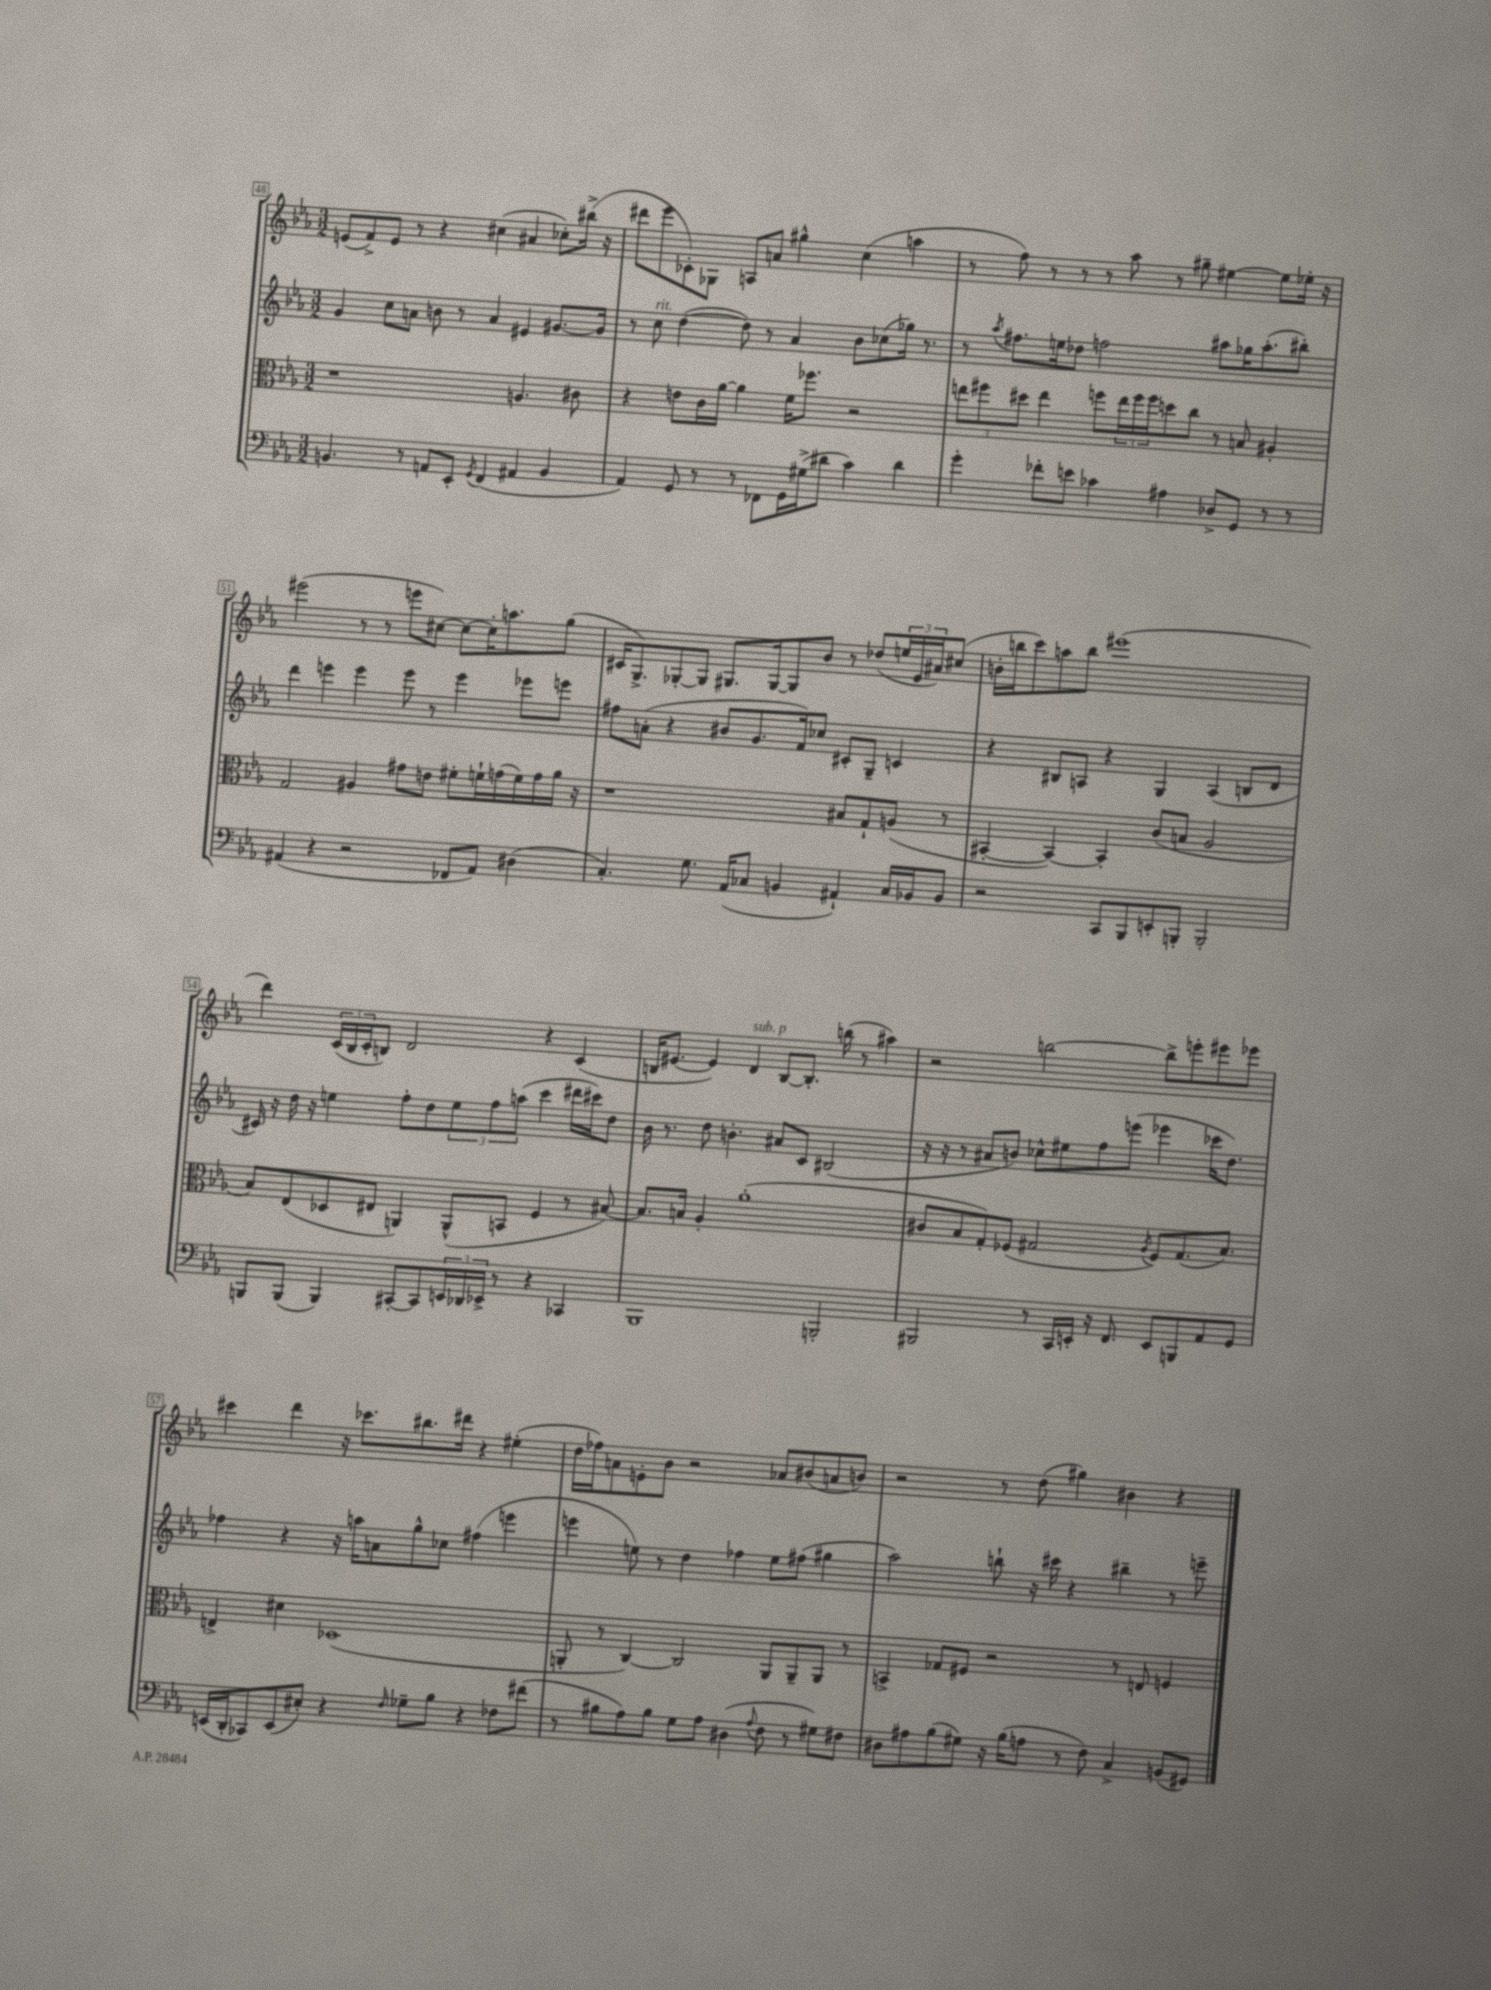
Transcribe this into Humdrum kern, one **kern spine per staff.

**kern	**kern	**kern	**kern
*staff4	*staff3	*staff2	*staff1
*clefF4	*clefC3	*clefG2	*clefG2
*k[b-e-a-]	*k[b-e-a-]	*k[b-e-a-]	*k[b-e-a-]
*M3/2	*M3/2	*M3/2	*M3/2
4.BB	1r	4g	(8e
.	.	.	8f^)
.	.	8cc	8e
8r	.	8a	8r
8AA	.	8b	4r
8EE-'	.	8r	.
8qGG	.	.	.
(4FF	.	4a	(4cc#
4AA#	4.A	4e#	4a#
4BB	.	[8.g#	8cc-')
.	8c#	.	(16bb#^
.	.	16g#]	16r
=	=	=	=
4AA-)	4r	8r	8ddd#
.	.	8cc	8eee-
8GG	8e	([4dd	8c-')
8r	16c	.	8G-
.	[16a-	.	.
8r	4a-]	8dd])	8A
8FF-	.	8r	8a
16GG	16f	4a-	4gg#^^
(16G#^	8.ff-	.	.
8d#	.	.	.
4c)	2r	8b-	(4cc
.	.	(8cc-	.
4d#	.	16gg-)	4aa
.	.	8.r	.
=	=	=	=
4g'	12ee	8r	8r
.	12ff#	.	.
.	.	8qaa-	.
.	.	8.ff#	8ff)
.	12dd#	.	.
8f-'	4ee	.	8r
.	.	16ee	.
8e	.	8dd-	8r
4c-	8ff	2ff	8r
.	24ee	.	8aa-
.	24ff	.	.
.	24ff	.	.
4A#	8dd	.	8r
.	8cc	.	8gg#~
8D-^	8r	8aa#	[4ee#
8GG	8B	16gg-	.
.	.	(8.aa#'	.
8r	4A#'	.	8ee#]
8r	.	8bb#')	16ee-'
.	.	.	16r
=	=	=	=
(4AA#	2G	4ddd	(2eee#
4r	.	4eee	.
2r	4A#	4eee	8r
.	.	.	8r
.	8g#	8eee	8eee
.	8e	8r	[8cc#)
8FF-	8f#'	4eee	8cc#_
8AA#)	16f`	.	16cc#']
.	(16g	.	8.aa
(4D#	16f)	8eee-	.
.	16g	.	.
.	16a-	8eee	(8gg
.	16r	.	.
=	=	=	=
4.C')	1r	8ff#	16c#
.	.	.	8.G^)
.	.	(8a'	.
.	.	4r	[8G-'
8.G	.	.	8G-]
.	.	8b#	8.G#
(16AA-	.	.	.
8C-	.	8.g	.
.	.	.	[16G#
4BB	.	.	8G#]
.	.	16f)	.
.	.	8cc-	8b-
4AA#`)	8B#	8c#'	8r
.	8G`	8G~	(8dd-
16C-	(8A	4c	24ee
.	.	.	24e-
16BB-	.	.	.
.	.	.	24a#)
8BB-	8r	.	(8cc#
=	=	=	=
2r	[4BB#'	4r	16b'
.	.	.	16bb
.	.	.	8ccc)
.	4BB#_)	8B#	8aa
.	.	8A	8bb
8CC	4BB#']	4r	(1eee#
8BBB-	.	.	.
8EE'	(8c	4G	.
8BBB'	8B	.	.
2BBB'	2A-	(4A	.
.	.	8B	.
.	.	8d	.
=	=	=	=
8BBB	8B-)	16c#)	4ddd)
.	.	16r	.
(8BBB	(8E-	16dd	.
.	.	16r	.
4BBB)	8D-	4ee	(24c
.	.	.	24B-
.	.	.	24c'
.	8E#	.	8B)
[8CC#'	4AA)	8ff'	2d
8CC#]	.	8dd	.
24EE	(8AA^^	12ee	.
24DD-	.	.	.
24EE-^	.	12ff	.
8r	8BB	.	.
.	.	(12aa	.
4r	4F	4ccc	4r
4CC-	8r	16ddd#	(4c
.	.	16ccc#)	.
.	[8B#)	8dd	.
=	=	=	=
1BBB-	8.B#]	16b-	16B
.	.	8.r	[8.e#
.	16B	.	.
.	4A-'	8dd	4e#])
.	.	4.b'	.
.	(1a-'	.	4d
.	.	8a#	[8B
.	.	8c	8.B']
2BBB'	.	(2B#	.
.	.	.	(16bb
.	.	.	8r
.	.	.	4aa#)
=	=	=	=
2BBB#	8c#	16r	2r
.	.	16r	.
.	8B-	8r	.
.	8G')	8a#	.
.	(8F-	8b)	.
8r	2G#	8cc-^^	[2bb
16CC	.	8ee#	.
16EE'	.	.	.
16r	.	8ff	.
8.FF	.	.	.
.	.	(8eee	.
.	8qA-	.	.
8EE	8F-)	4eee-	8bb^]
8BBB	(8.G#	.	8eee'
8AA-	.	16ccc-	8eee#
.	8.B-)	8.dd)	.
8GG	.	.	8eee-
=	=	=	=
(16EE	4E^	4ff-	4ccc#
16DD'	.	.	.
8CC-)	.	.	.
(8EE	4d#	4r	4ddd
8E#')	.	.	.
4r	(1D-	16r	16r
.	.	16aa	8.ccc-
.	.	8a	.
16qqF	.	.	.
8G-~	.	8gg^^	8.bb#
8B-	.	8cc-	.
.	.	.	16ddd#
4r	.	(4ff#	4r
8F-	.	4eee	(4ee#'
(8f#	.	.	.
=	=	=	=
8r	8AA'	4eee	16dd
.	.	.	16ff-)
8B#	8r	.	8a
8A-)	[4C)	8ee)	8e'
8B#	.	8r	8b-
8G	2C]	4dd	2r
8A-	.	.	.
(4D#	.	4ff-	.
8qqA-	.	.	.
8F	8AA	8ee	8a-
8r	8AA~	(8ff#	(8b#
8G#)	8AA	4gg#	8a
8F#	8r	.	8b)
=	=	=	=
8D#	4BB^	2aa-)	2r
8A#	.	.	.
(8B-	8G-	.	.
8G#)	8F#	.	.
16r	2r	8bb`	8r
(16B-	.	.	.
8A	.	16r	(8dd
.	.	16ccc#	.
8r	.	4r	4gg#)
8F)	.	.	.
4C^	8r	4bb#~	4b#
.	8E	.	.
(8BB	4F	8r	4r
8GG#)	.	8eee~	.
==	==	==	==
*-	*-	*-	*-
